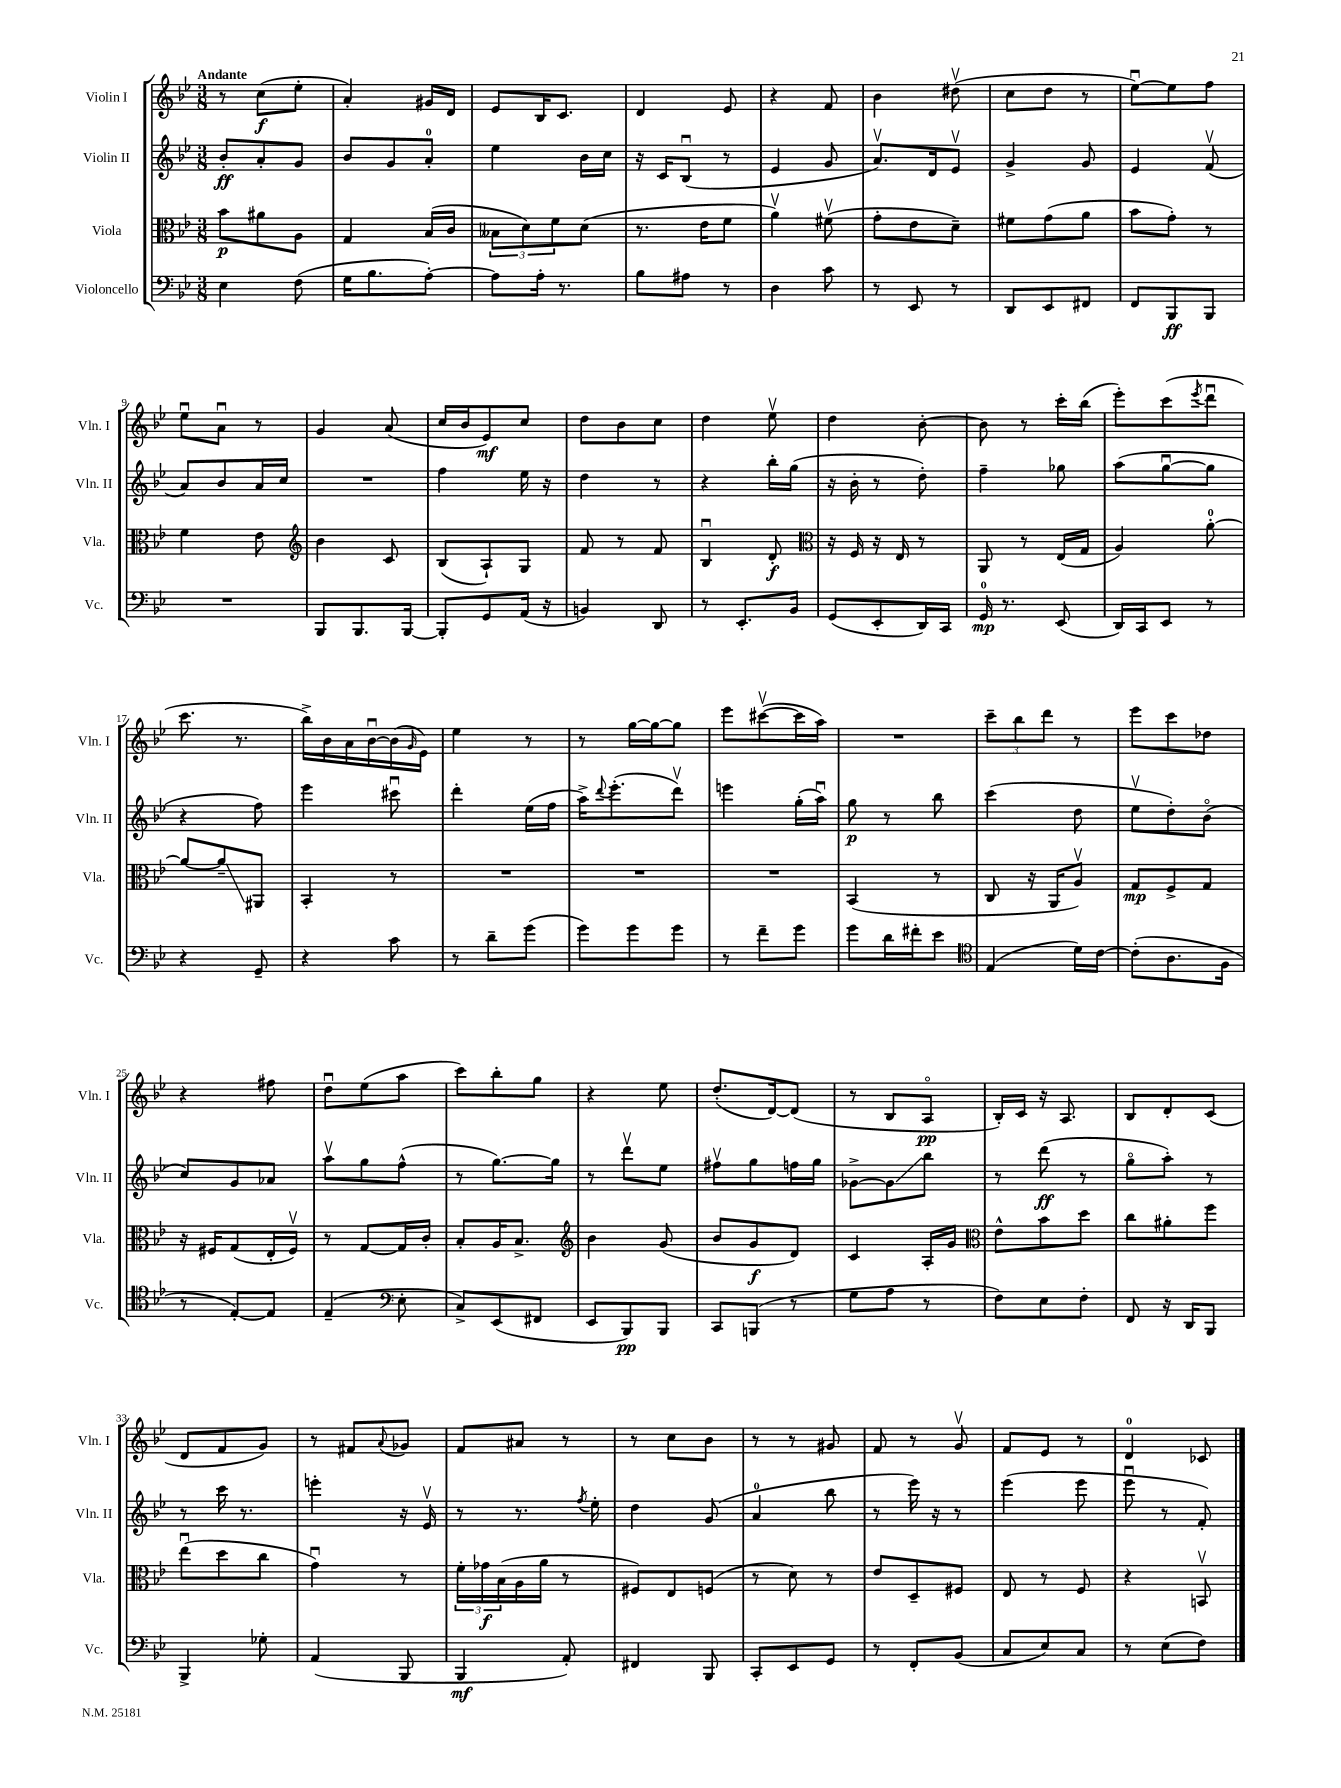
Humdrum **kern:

**kern	**kern	**kern	**kern
*staff4	*staff3	*staff2	*staff1
*clefF4	*clefC3	*clefG2	*clefG2
*k[b-e-]	*k[b-e-]	*k[b-e-]	*k[b-e-]
*M3/8	*M3/8	*M3/8	*M3/8
4E-\	8b-\L	8b-'/L	8r
.	8a#\	8a'/	(8cc\L
(8F\	8A\J	8g/J	8ee-'\J
=	=	=	=
16G\LK	4G/	8b-/L	4a'/)
8.B-\	.	.	.
.	.	8g/	.
[8A'\J)	(16B-/LL	8a'/J	16g#/LL
.	16c/JJ	.	16d/JJ
=	=	=	=
8A\]L	12B--\L	4ee-\	8e-/L
.	12d\)	.	.
16A'\Jk	.	.	16B-/K
.	12f\	.	.
8.r	.	.	8.c/J
.	(8d\J	16b-\LL	.
.	.	16cc\JJ	.
=	=	=	=
8B-\L	8.r	16r	4d/
.	.	16c/LK	.
8A#\J	.	(8B-u/J	.
.	16e-\LK	.	.
8r	8f\J	8r	8e-/
=	=	=	=
4D\	4av\)	4e-/	4r
8c\	(8f#v\	8g/	8f/
=	=	=	=
8r	8g'\L	8.av/L)	4b-\
8EE-/	8e-\	.	.
.	.	16d/k	.
8r	8d~\J)	8e-v/J	(8dd#v\
=	=	=	=
8DD/L	8f#\L	4g^/	8cc\L
8EE-/	(8g\	.	8dd\J
8FF#/J	8a\J	8g/	8r
=	=	=	=
8FF/L	8b-\L	4e-/	[8ee-u\L)
8BBB-/	8g'\J)	.	8ee-\]
8BBB-/J	8r	(8fv/	8ff\J
=	=	=	=
4.r	4f\	8a/L)	8ee-u\L
.	.	8b-/	8au\J
.	8e-\	16a/L	8r
.	.	16cc/JJ	.
=	=	=	=
*	*clefG2	*	*
8BBB-/L	4b-\	4.r	4g/
8.BBB-/	.	.	.
.	8c/	.	(8a/
[16BBB-/Jk	.	.	.
=	=	=	=
8BBB-'/]L	(8B-/L	4ff\	16cc/LL
.	.	.	16b-/J
8GG/	8A`/)	.	8e-/)
(16AA/Jk	8G/J	16ee-\	8cc/J
16r	.	16r	.
=	=	=	=
4BB/)	8f/	4dd\	8dd\L
.	8r	.	8b-\
8DD/	8f/	8r	8cc\J
=	=	=	=
8r	4B-u/	4r	4dd\
8.EE-'/L	.	.	.
.	8d'/	16bb-'\LL	8ee-v\
16BB-/Jk	.	(16gg\JJ	.
=	=	=	=
*	*clefC3	*	*
(8GG/L	16r	16r	4dd\
.	16F/	16b-'\	.
8EE-'/	16r	8r	.
.	16E-/	.	.
16DD/L)	8r	8dd'\)	[8b-'\
16CC/JJ	.	.	.
=	=	=	=
16GG/	8AA/	4ff~\	8b-\]
8.r	.	.	.
.	8r	.	8r
(8EE-/	(16E-/LL	8gg-\	16ccc'\LL
.	16G/JJ	.	(16bb-\JJ
=	=	=	=
16DD/LL)	4A/)	(8aa\L	8eee-'\L)
16CC/J	.	.	.
8EE-/J	.	[8ggu\	(8ccc\
.	.	.	8qeee-/
8r	[8a'\	8gg\]J	8dddu\J
=	=	=	=
4r	8a/_L	4r	8.ccc\
.	8a~/]	.	.
.	.	.	8.r
8GG~/	8AA#/J	8ff\)	.
=	=	=	=
4r	4BB-'/	4eee-\	16bb-^\LL)
.	.	.	16b-\
.	.	.	16a\
.	.	.	[16b-u\
8c\	8r	8ccc#u\	(16b-\]
.	.	.	16qqg/
.	.	.	16e-\JJ)
=	=	=	=
8r	4.r	4ddd'\	4ee-\
8d~\L	.	.	.
(8g\J	.	(16ee-\LL	8r
.	.	16ff\JJ	.
=	=	=	=
8g\L)	4.r	16aa^\LK)	8r
.	.	8qqddd/	.
.	.	(8.eee-'\	.
8g\	.	.	[16gg\LL
.	.	.	16gg\_J
8g\J	.	8dddv\J)	8gg\]J
=	=	=	=
8r	4.r	4eee\	8eee-\L
8f~\L	.	.	([8ccc#v\
8g\J	.	(16gg'\LL	16ccc#\]L
.	.	16aau\JJ)	16aa\JJ)
=	=	=	=
8g\L	(4BB-/	8gg\	4.r
16d\L	.	8r	.
16f#'\J	.	.	.
8e-\J	8r	8bb-\	.
=	=	=	=
*clefC4	*	*	*
(4E-/	8C/	(4ccc\	12ccc~\L
.	.	.	12bb-\
.	16r	.	.
.	.	.	12ddd\J
.	16AA/LK	.	.
16d\LL)	8Av/J)	8dd\	8r
[16c\JJ	.	.	.
=	=	=	=
(8c'\]L	8G/L	8ee-v\L	8eee-\L
8.A\	8F^/	8dd'\)	8ccc\
.	8G/J	(8b-o\J	8dd-\J
16F\Jk	.	.	.
=	=	=	=
8r	16r	8cc/L)	4r
.	16F#/LK	.	.
[8E-'/L)	(8G/	8g/	.
8E-/]J	16E-'/L	8a-/J	8ff#\
.	16F#v/JJ)	.	.
=	=	=	=
(4E-~/	8r	8aav\L	8ddu\L
.	[8G/L	8gg\	(8ee-\
*clefF4	*	*	*
8E-'\	16G/]L	(8ff^^\J	8aa\J
.	16c'/JJ	.	.
=	=	=	=
8C^/L)	8B-'/L	8r	8ccc\L)
(8EE-/	16A/K	[8.gg\L)	8bb-'\
.	8.B-^/J	.	.
8FF#/J	.	.	8gg\J
.	.	16gg\]Jk	.
=	=	=	=
*	*clefG2	*	*
8EE-/L	4b-\	8r	4r
8BBB-/)	.	8dddv\L	.
8BBB-/J	(8g/	8ee-\J	8ee-\
=	=	=	=
8CC/L	8b-/L	8ff#v\L	(8.dd'/L
(8BBB/J	8g/	8gg\	.
.	.	.	[16d/k)
8r	8d/J)	16ff\L	(8d/]J
.	.	16gg\JJ	.
=	=	=	=
8G\L	4c/	[8g-^\L	8r
8A\J	.	8g-\]	8B-/L
8r	16A'/LL	8bb-\J	8Ao/J
.	16g/JJ	.	.
=	=	=	=
*	*clefC3	*	*
8F\L)	8e-^^\L	8r	16B-'/LL)
.	.	.	16c/JJ
8E-\	8b-\	(8ddd\	16r
.	.	.	8.A/
8F'\J	8dd\J	8r	.
=	=	=	=
8FF/	8cc\L	8ggo\L	8B-/L
16r	8a#'\	8aa'\J)	8d'/
16DD/LK	.	.	.
8BBB-/J	8ff\J	8r	(8c/J
=	=	=	=
4BBB-^/	(8ee-u\L	8r	8d/L
.	8dd\	16ccc\	8f/
.	.	8.r	.
8G-'\	8cc\J	.	8g/J)
=	=	=	=
(4AA/	4gu\)	4eee'\	8r
.	.	.	8f#/L
.	.	.	8qqa/
8BBB-/	8r	16r	8g-/J
.	.	16e-v/	.
=	=	=	=
4BBB-/	24f'\LL	8r	8f/L
.	24g-\	.	.
.	(24B-\	.	.
.	16A\	8.r	8a#/J
.	16a\JJ	.	.
8AA'/)	8r	.	8r
.	.	8qff/	.
.	.	16ee-'\	.
=	=	=	=
4FF#/	8F#/L)	4dd\	8r
.	8E-/	.	8cc\L
8BBB-/	(8F/J	(8g/	8b-\J
=	=	=	=
8CC'/L	8r	4a/	8r
8EE-/	8d\)	.	8r
8GG/J	8r	8bb-\	8g#/
=	=	=	=
8r	8e-/L	8r	8f/
8FF'/L	8D~/	16eee-\)	8r
.	.	16r	.
(8BB-/J	8F#/J	8r	8gv/
=	=	=	=
8C/L	8E-/	(4eee-\	8f/L
8E-/)	8r	.	8e-/J
8C/J	8F/	8eee-\	8r
=	=	=	=
8r	4r	8eee-u\	4d/
(8E-\L	.	8r	.
8F\J)	8BBv/	8f'/)	8c-/
==	==	==	==
*-	*-	*-	*-
